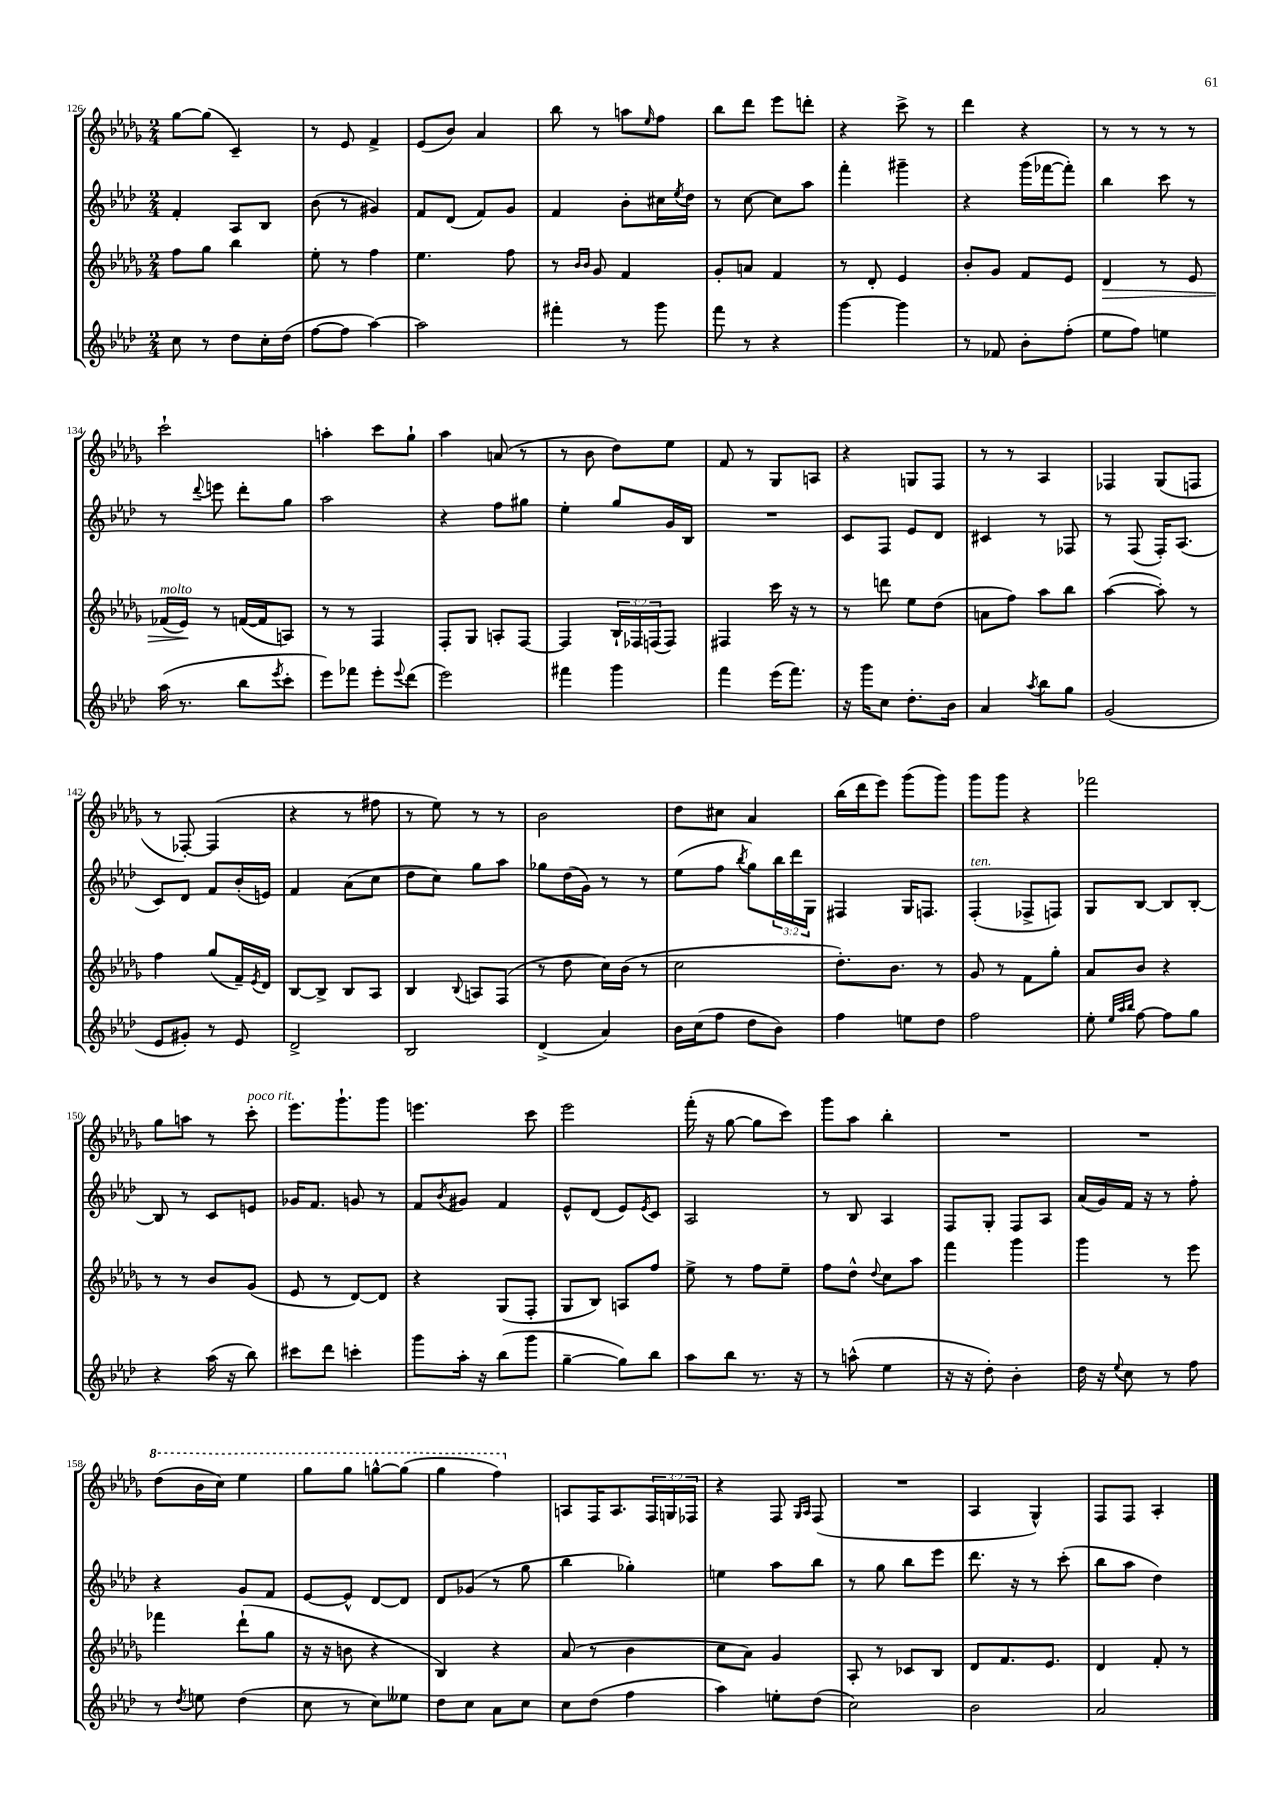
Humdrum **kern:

**kern	**kern	**kern	**kern
*staff4	*staff3	*staff2	*staff1
*clefG2	*clefG2	*clefG2	*clefG2
*k[b-e-a-d-]	*k[b-e-a-d-g-]	*k[b-e-a-d-]	*k[b-e-a-d-g-]
*M2/4	*M2/4	*M2/4	*M2/4
8cc	8ff	4f'	[8gg-
8r	8gg-	.	(8gg-]
8dd-	4bb-	8A-	4c~)
16cc'	.	8B-	.
(16dd-	.	.	.
=	=	=	=
[8ff	8ee-'	(8b-	8r
8ff]	8r	8r	8e-
[4aa-)	4ff	4g#)	4f^
=	=	=	=
2aa-]	4.ee-	8f	(8e-
.	.	(8d-	8b-)
.	.	8f)	4a-
.	8ff	8g	.
=	=	=	=
4fff#'	8r	4f	8bb-
.	16qqb-	.	.
.	16qqb-	.	.
.	8g-	.	8r
8r	4f	8b-'	8aa
.	.	.	16qqee-
8ggg	.	16cc#	8ff
.	.	8qee-	.
.	.	16dd-	.
=	=	=	=
8fff	8g-'	8r	8bb-
8r	8a	[8cc	8ddd-
4r	4f	8cc]	8eee-
.	.	8aa-	8ddd'
=	=	=	=
[4ggg	8r	4fff'	4r
.	8d-'	.	.
4ggg]	4e-	4ggg#~	8ccc^
.	.	.	8r
=	=	=	=
8r	8b-'	4r	4ddd-
8f-	8g-	.	.
8b-'	8f	(16ggg	4r
.	.	[16fff-	.
(8ff'	8e-	8fff-'])	.
=	=	=	=
8ee-	4d-	4bb-	8r
8ff)	.	.	8r
4ee	8r	8ccc	8r
.	8e-	8r	8r
=	=	=	=
(16aa-	(16f-	8r	2ccc`
8.r	16e-)	.	.
.	.	8qqddd-	.
.	8r	8eee	.
8bb-	([16f	8ddd-'	.
.	16f]	.	.
8qeee-	.	.	.
8ccc'	8A)	8gg	.
=	=	=	=
8eee-)	8r	2aa-	4aa'
8fff-	8r	.	.
8eee-'	4F	.	8ccc
8qqeee-	.	.	.
(8ddd-	.	.	8gg-`
=	=	=	=
2eee-)	8F'	4r	4aa-
.	8G-	.	.
.	8A'	8ff	(8a
.	[8F	8gg#	8r
=	=	=	=
4fff#	4F]	4ee-'	8r
.	.	.	8b-
4ggg	24B-`	8gg	8dd-)
.	24F-	.	.
.	(24F	.	.
.	8F)	16g	8ee-
.	.	16B-	.
=	=	=	=
4fff	4F#	2r	8f
.	.	.	8r
(16eee-	16ccc	.	8G-
8.fff)	16r	.	.
.	8r	.	8A
=	=	=	=
16r	8r	8c	4r
16ggg	.	.	.
8cc	8ddd	8F	.
8.dd-'	8ee-	8e-	8G
.	(8dd-	8d-	8F
16b-	.	.	.
=	=	=	=
4a-	8a	4c#	8r
.	8ff)	.	8r
8qaa-	.	.	.
8bb-	8aa-	8r	4A-
8gg	8bb-	8F-	.
=	=	=	=
(2g	([4aa-	8r	4F-
.	.	(8F	.
.	8aa-'])	16F')	(8G-
.	.	(8.A-	.
.	8r	.	8F
=	=	=	=
8e-	4ff	8c)	8r
8g#')	.	8d-	[8F-')
8r	(8gg-	8f	(4F-]
8e-	16f~)	(16b-'	.
.	8qe-	.	.
.	16d-	16e)	.
=	=	=	=
2d-^	[8B-	4f	4r
.	8B-^]	.	.
.	8B-	(8a-	8r
.	8A-	8cc	8ff#
=	=	=	=
2B-	4B-	8dd-	8r
.	.	8cc)	8ee-)
.	8qqB-	.	.
.	8A	8gg	8r
.	(8F	8aa-	8r
=	=	=	=
(4d-^	8r	8gg-	2b-
.	8dd-	(16dd-	.
.	.	16g)	.
4a-)	16cc)	8r	.
.	(16b-	.	.
.	8r	8r	.
=	=	=	=
16b-	2cc	(8ee-	8dd-
(16cc	.	.	.
8ff	.	8ff	8cc#
.	.	8qbb-	.
8dd-	.	8gg)	4a-
8b-)	.	24bb-	.
.	.	24ddd-	.
.	.	24G	.
=	=	=	=
4ff	8.dd-')	4F#	(16bb-
.	.	.	16ddd-
.	.	.	8eee-)
.	8.b-	.	.
8ee	.	16G	(8ggg-
.	.	8.F	.
8dd-	8r	.	8ggg-)
=	=	=	=
2ff	8g-	(4F'	8ggg-
.	8r	.	8ggg-
.	8f	8F-^	4r
.	8gg-'	8F)	.
=	=	=	=
8ee-'	8a-	8G	2fff-
32qqee-	.	.	.
32qqaa-	.	.	.
32qqbb-	.	.	.
[8ff	8b-	[8B-	.
8ff]	4r	8B-]	.
8gg	.	[8B-'	.
=	=	=	=
4r	8r	8B-]	8gg-
.	8r	8r	8aa
(16aa-	8b-	8c	8r
16r	.	.	.
8bb-)	(8g-	8e	8ccc'
=	=	=	=
8ccc#	8e-	16g-	8.eee-
.	.	8.f	.
8ddd-	8r	.	.
.	.	.	8.ggg-`
4ccc'	[8d-)	8g	.
.	8d-]	8r	8ggg-
=	=	=	=
8ggg	4r	8f	4.eee
.	.	8qb-	.
16aa-'	.	8g#	.
16r	.	.	.
(8bb-	(8G-	4f	.
8ggg	8F'	.	8ccc
=	=	=	=
[4gg~	8G-	8e-^^	2eee-
.	8B-)	(8d-	.
8gg])	8A	8e-)	.
.	.	8qe-	.
8bb-	8ff	8c	.
=	=	=	=
8aa-	8ee-^	2A-	(16fff'
.	.	.	16r
8bb-	8r	.	[8gg-
8.r	8ff	.	8gg-]
.	8ee-~	.	8ccc)
16r	.	.	.
=	=	=	=
8r	8ff	8r	8ggg-
(8aa^^	8dd-^^	8B-	8aa-
.	8qqdd-	.	.
4ee-	8cc	4A-	4bb-'
.	8aa-	.	.
=	=	=	=
16r	4fff	8F	2r
16r	.	.	.
8dd-')	.	8G'	.
4b-'	4ggg-	8F	.
.	.	8A-	.
=	=	=	=
16dd-	4ggg-	(16a-	2r
16r	.	16g)	.
8qqee-	.	.	.
8cc	.	16f	.
.	.	16r	.
8r	8r	8r	.
8ff	8eee-	8ff'	.
=	=	=	=
8r	4fff-	4r	(8ddd-
8qdd-	.	.	.
8ee	.	.	16bb-
.	.	.	16ccc)
(4dd-	(8ddd-`	8g	4eee-
.	8gg-	8f	.
=	=	=	=
8cc	16r	[8e-	8ggg-
.	16r	.	.
8r	8b	8e-^^]	8ggg-
8cc)	4r	[8d-	[8ggg^^
8ee--	.	8d-]	(8ggg]
=	=	=	=
8dd-	4B-)	8d-	4ggg-
8cc	.	(8g-	.
8a-	4r	8r	4fff)
8cc	.	8gg	.
=	=	=	=
8cc	(8a-	4bb-	8A
(8dd-	8r	.	16F
.	.	.	8.A
4ff	4b-	4gg-')	.
.	.	.	24F
.	.	.	24G
.	.	.	24F-
=	=	=	=
4aa-)	8cc	4ee	4r
.	8a-)	.	.
8ee'	4g-	8aa-	8F
.	.	.	16qqG-
.	.	.	16qqA-
(8dd-	.	8bb-	(8F
=	=	=	=
2cc)	8A-'	8r	2r
.	8r	8gg	.
.	8c-	8bb-	.
.	8B-	8eee-	.
=	=	=	=
2b-	8d-	8.ddd-	4A-
.	8.f	.	.
.	.	16r	.
.	.	8r	4G-^^)
.	8.e-	.	.
.	.	(8ccc'	.
=	=	=	=
2a-	4d-	8bb-	8F
.	.	8aa-	8F
.	8f'	4dd-)	4A-'
.	8r	.	.
==	==	==	==
*-	*-	*-	*-
